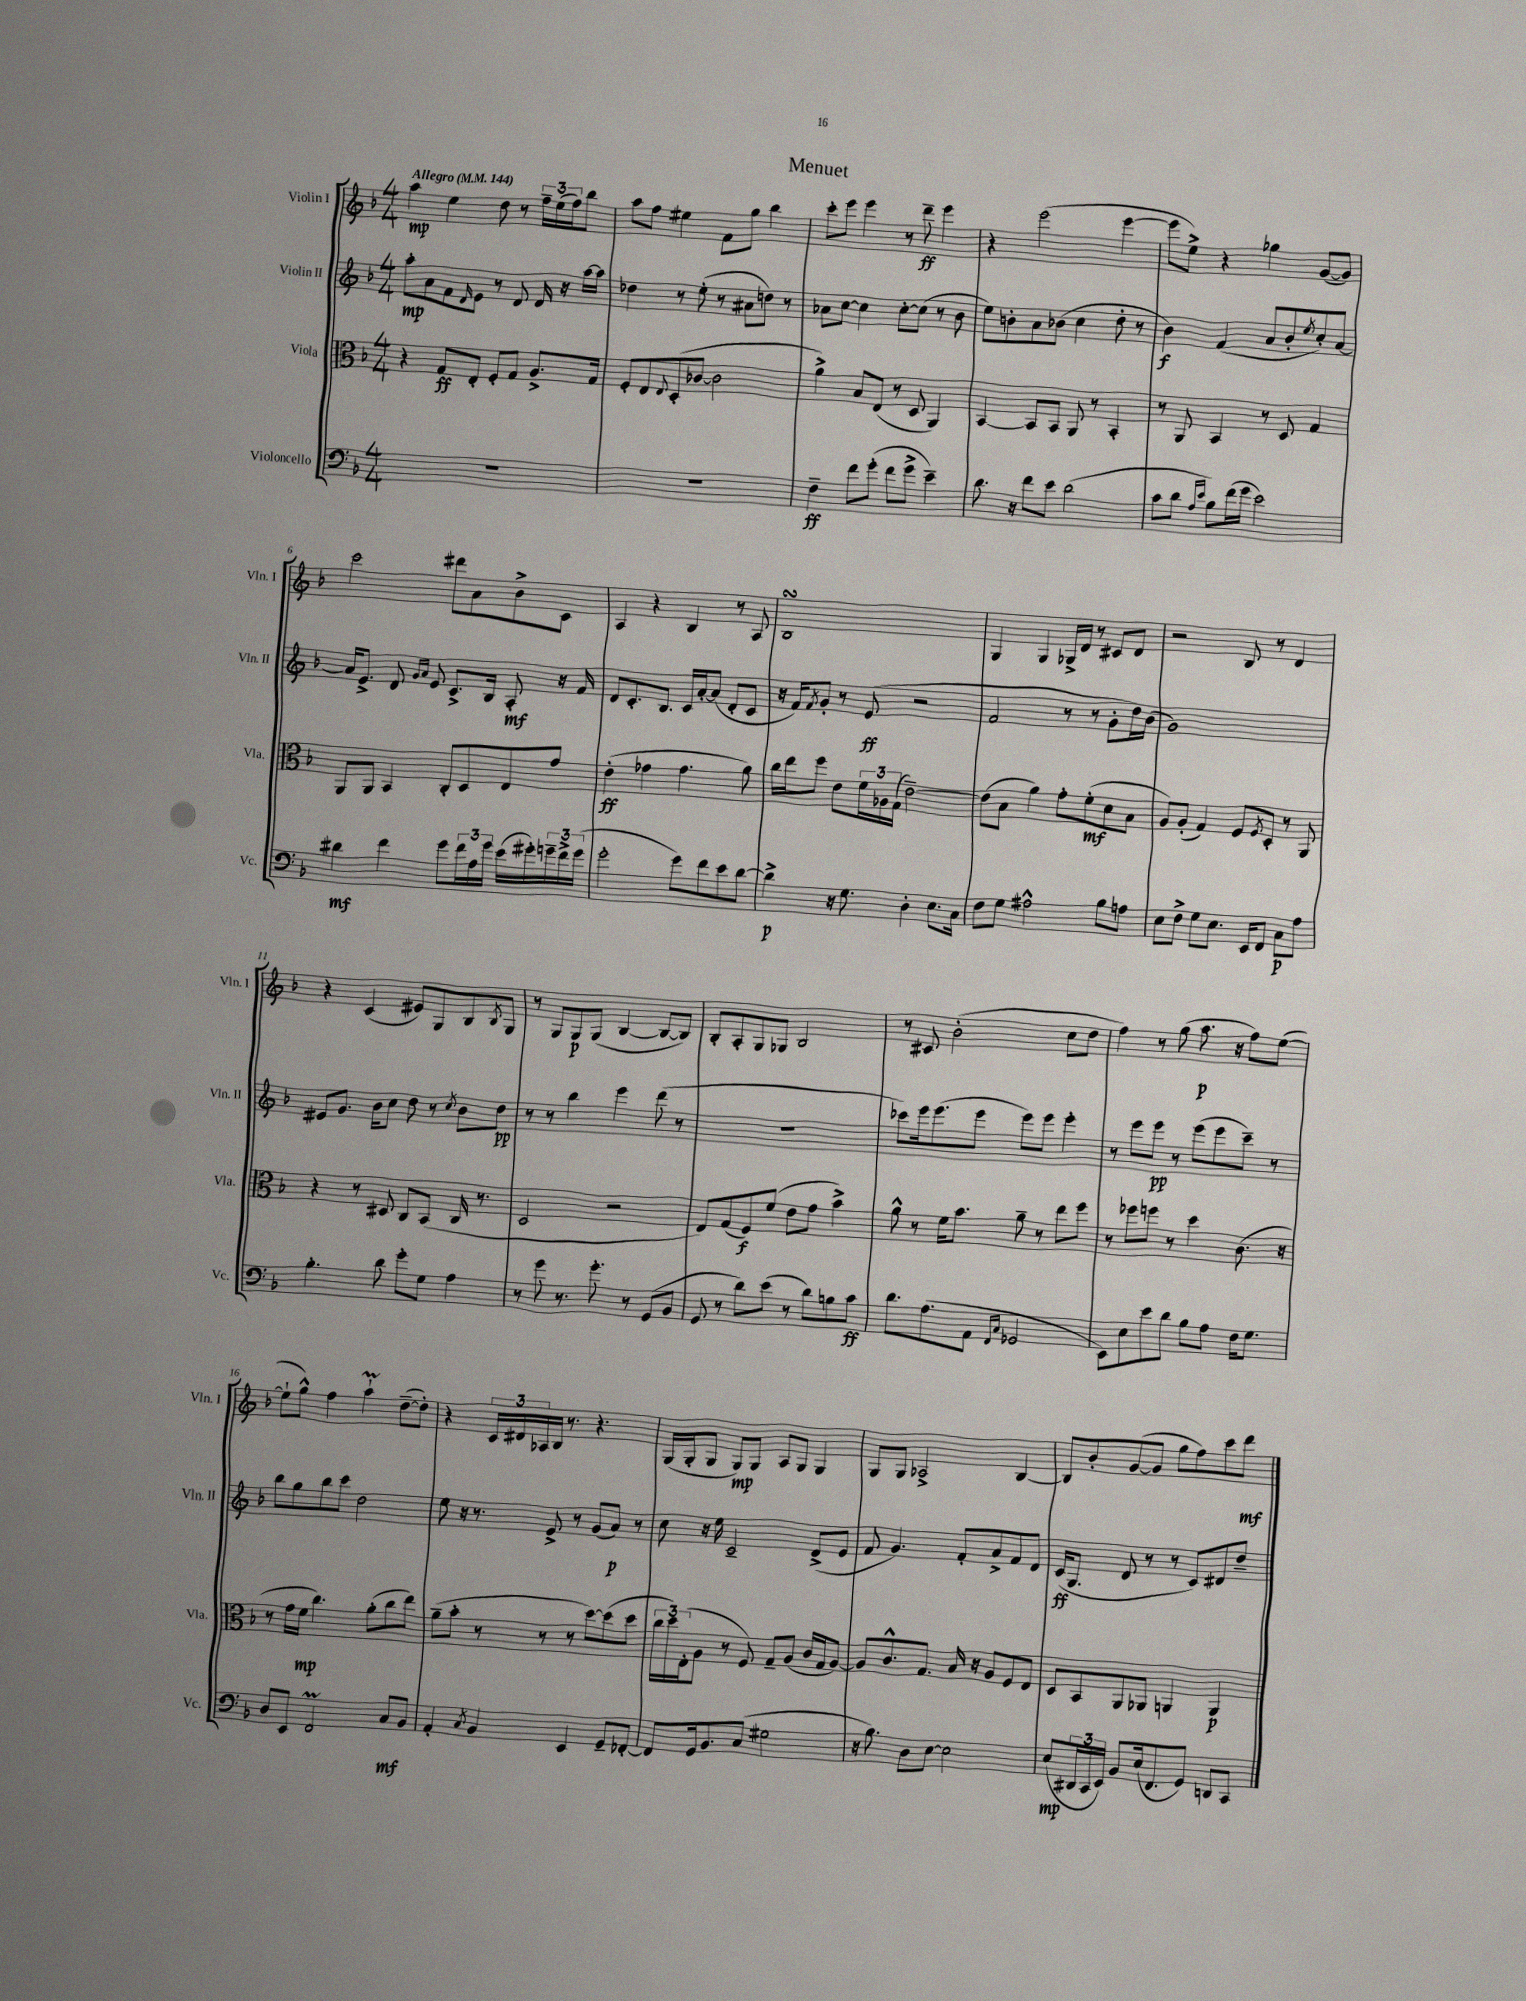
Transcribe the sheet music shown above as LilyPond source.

\header { title = "Menuet" }
<<
\new StaffGroup <<
\new Staff = "s0" \with { instrumentName = "Violin I" shortInstrumentName = "Vln. I" } {
    \clef treble \key f \major \numericTimeSignature \time 4/4 \tempo "Allegro" 4 = 144
    a''4\mp e''4 d''8 r8 \tuplet 3/2 { f''16-- e''16( f''16) } bes''8 |
    a''8 f''8 eis''4 f'8 g''8 bes''4 |
    c'''8-. e'''8 e'''4 r8 d'''8--\ff e'''4 |
    r4 e'''2( e'''4~ |
    e'''8 e''8->) r4 ges''4 g'8~( g'8) |
    c'''2 dis'''8 a'8 bes'8-> c'8 |
    a4 r4 bes4 r8 a8 |
    bes1\turn |
    g4 g4 ges16-> d'16 r8 cis'8 d'8 |
    r2 bes8 r8 d'4 |
    r4 c'4( eis'8) g8 bes8 \acciaccatura { bes8 } g8 |
    r8 g8 g8\p g8( bes4~ bes8~ bes8) |
    bes8-. a8-. g8 ges8 bes2 |
    r8 cis'8 bes'2-.( c''8 d''8 |
    f''4) r8 g''8( a''8.\p r16 f''8) e''8~( |
    e''8-! g''8-^) f''4 a''4-!\prall d''8~--( d''8-.) |
    r4 \tuplet 3/2 { c'16 dis'16 aes16 } bes16 r8. r4. |
    g16( g16-. g8 g8\mp) g8 a8 g8 g4 |
    g8 g8 aes2-> bes4~ |
    bes8 bes'8-. g'8~( g'8 g''8 f''8) c'''8 d'''8\mf \bar "|." |
}
\new Staff = "s1" \with { instrumentName = "Violin II" shortInstrumentName = "Vln. II" } {
    \clef treble \key f \major \numericTimeSignature \time 4/4
    a''8-.\mp a'8 f'8 \grace { d'16 } e'8 r8 d'8 d'16 r16 a''16~ a''16 |
    des''4 r8 e''8-.( r8 ais'8 d''8) r8 |
    aes'8 c''8~ c''4 c''8~-. c''8( r8 bes'8 |
    e''8) b'8-. a'8 bes'8( c''4 d''8-. r8 |
    bes'4\f) f'4( a'8 bes'8-. \acciaccatura { e''8 } c''8-.) a'8~ |
    a'16 e'8.-> d'8 \grace { g'16 a'16 } e'8 c'8.-> bes16 a8-.\mf r16 f'16 |
    d'8 c'8.-. bes8. c'16 a'16~-. a'8( d'8-. c'8 |
    r16 f'16) \acciaccatura { f'8 } g'8-. r8 e'8\ff( r2 |
    f'2 r8 r8 g'8-. d''16) bes'16( |
    g'1) |
    eis'8 g'8. bes'16 c''8 d''8 r8 \acciaccatura { c''8 } bes'8 d''8\pp |
    r8 r8 bes''4 e'''4 d'''8( r8 |
    R1 |
    ces'''8) e'''16 e'''8.( e'''8 e'''8) e'''8 e'''4-. |
    r8 e'''8 e'''8\pp r8 e'''8( e'''8 c'''8--) r8 |
    bes''8 g''8 bes''8 c'''8 d''2 |
    e''8 r16 r8. e'8-> r8 g'8( a'8\p) r8 |
    c''8 r16 e''16 c'2-- d'8->( e'8 |
    f'8 g'4.) f'8-. a'8-> f'8 d'8 |
    c'16\ff( g8. d'8 r8 r8 c'8) dis'8 d''8-- \bar "|." |
}
\new Staff = "s2" \with { instrumentName = "Viola" shortInstrumentName = "Vla." } {
    \clef alto \key f \major \numericTimeSignature \time 4/4
    r4 g8\ff e8-. f8-. g8 a8.-> g16 |
    f8-. e8 \appoggiatura { e8 } d8-.( ces'8~ ces'2 |
    a'4->) bes8 e8( r8 d8 a,4) |
    bes,4~ bes,8 bes,8 a,8 r8 bes,4-. |
    r8 a,8 bes,4 r8 d8 g4 |
    a,8 a,8 bes,4 c8-. d8 e8 g'8 |
    e'4-.\ff( ges'4 ges'4. a'8) |
    c''16 e''16 f''8 e'8 \tuplet 3/2 { f'16 aes16 g16( } e'2~--) |
    e'8( bes8 a'4) g'8-. f'8-.\mf( d'8 bes8 |
    a8) a8-.( g4) f8 \acciaccatura { f8 } d8-. r8 a,8 |
    r4 r8 dis8 c8 bes,8( c16 r8. |
    d2 r2 |
    e8) g8( f8\f) f'8( e'8 g'8 bes'4->) |
    a'8-^ r8 f'16 bes'8. a'8-- r8 e''8 f''8 |
    r8 fes''8 f''8 r8 d''4 c'8.( r16 |
    r8 g'16 f'16\mp c''4.) a'8-.( c''8 e''8) |
    a'8--( bes'8-. r8 r8 r8 d''8~) d''8( d''8 |
    \tuplet 3/2 { c''16 d''16) e16-.( } a8 r8 f8) g8-- a8( c'16 g16 a8~) |
    a8 c'8.-^ g8. bes16 r16 a8 f8 e8 |
    d8 bes,8 a,8 aes,8 a,4 a,4\p \bar "|." |
}
\new Staff = "s3" \with { instrumentName = "Violoncello" shortInstrumentName = "Vc." } {
    \clef bass \key f \major \numericTimeSignature \time 4/4
    R1 |
    r1 |
    f4--\ff f'8 g'8-.( f'8 g'8-> e'4--) |
    d'8. r16 f'8 e'8 d'2( |
    c'8 d'8 \grace { a16 e'16 } bes8) f'16( g'16 e'2) |
    dis'4\mf f'4 g'8 \tuplet 3/2 { f'16 a16 g'16 } e'16( gis'16-.) \tuplet 3/2 { g'16-- f'16-> g'16( } |
    g'2-. g'8) f'8 e'8 d'8~ |
    d'4->\p r16 g8. d4-. e8. c16 |
    f8 g8 ais2-^ bes8 a8 |
    e8 f8-> g8 e8. e,16 f,8 c8\p a8 |
    bes4.-. d'8 g'8-. g8 a4 |
    r8 g'8 r8. g'8.-. r8 g,8( bes,8 |
    g,8 r8 d'8) e'8( r8 d'8) b8 c'8\ff |
    d'8. a8.( a,8 \grace { f,16 c16 } ges,2 |
    e,8) e8 e'8 d'8 bes8 a8 f16 g8. |
    d8 e,8 f,2\prall c8\mf bes,8 |
    a,4-. \acciaccatura { c8 } bes,4 e,4 g,8-- fes,8~-. |
    fes,8 g,16 bes,8. c8( gis2 |
    r16 bes8.) d8 e8~ e2 |
    e8\mp( \tuplet 3/2 { dis,16 c,16 e,16) } bes,8 e16( f,8. g,8) d,8 c,8 \bar "|." |
}
>>
>>
